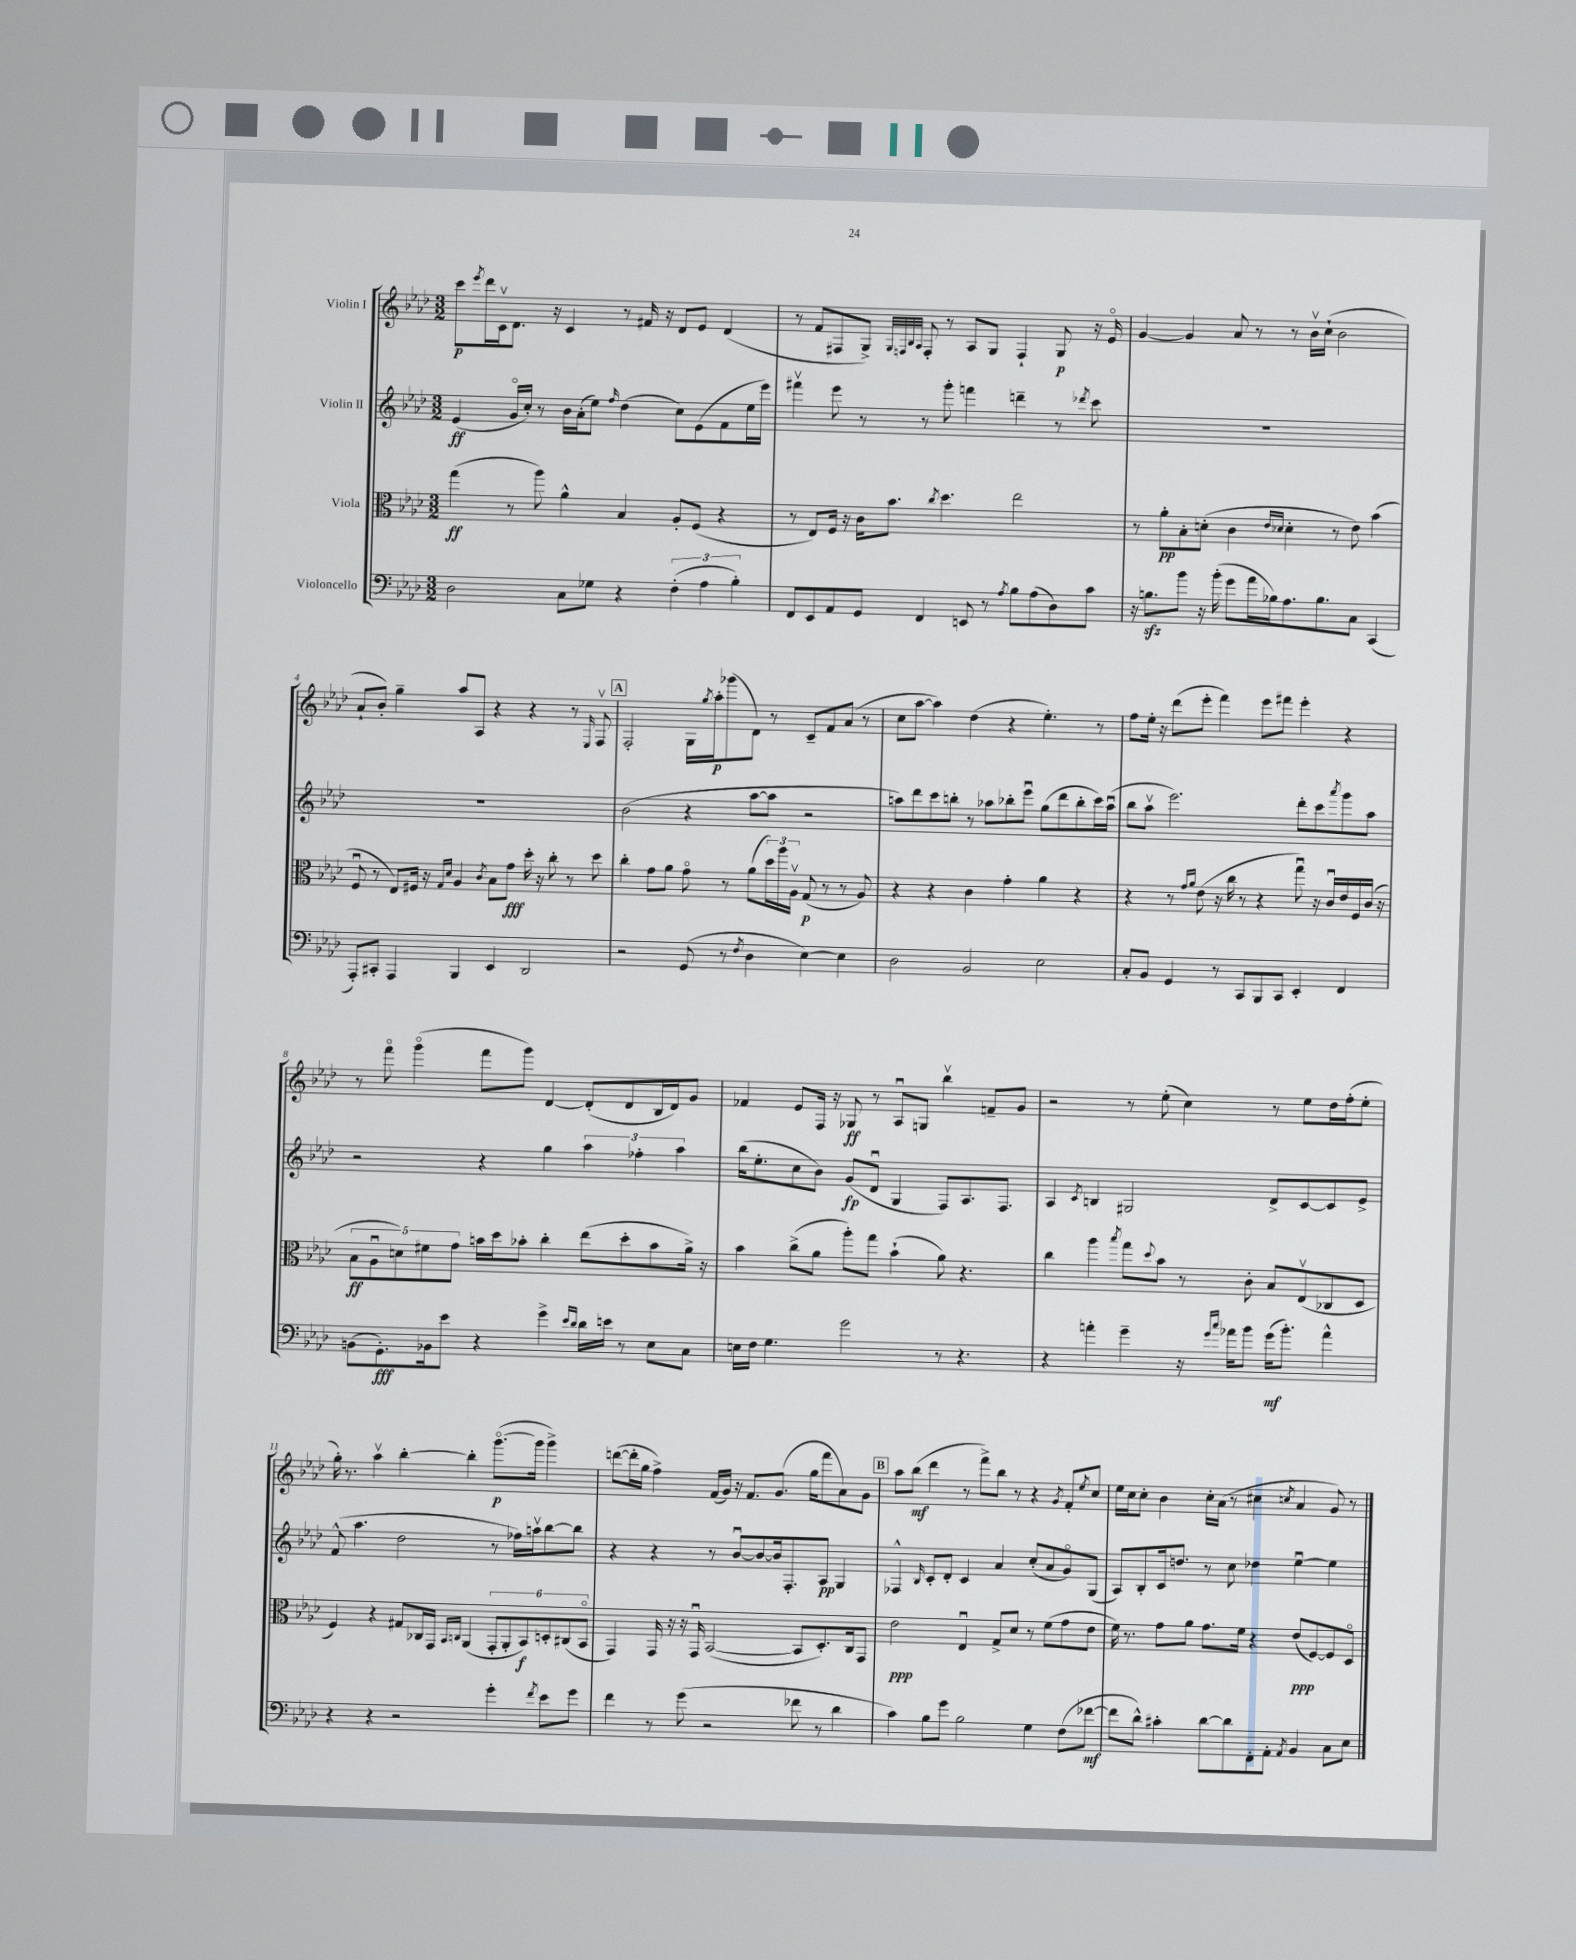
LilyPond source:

<<
\new StaffGroup <<
\new Staff = "s0" \with { instrumentName = "Violin I" } {
    \clef treble \key aes \major \numericTimeSignature \time 3/2
    c'''8\p \acciaccatura { ees'''8 } des'''16 c'16\upbow des'8. r16 c'4 r8 fis'16 r16 des'8 ees'8 des'4( |
    r8 f'8 fis8 g8->) \grace { g32 f32 bes32 aes32 } f8-. r8 aes8 g8 f4-! g8\p r16 ees'16\flageolet |
    g'4~ g'4 aes'8 r8 r8 bes'16\upbow c''16-!( bes'2 |
    aes'8-! bes'8-.) g''4-- aes''8 aes8 r4 r4 r8 \grace { ees16 } f8\upbow |
    \mark \markup { \box "A" } f2-. g16 \acciaccatura { g''8 } aes''16-.\p ges'''8( des'8) r8 c'8-- f'8 aes'8( r8 |
    c''8 aes''8~ aes''4) des''4( r4 ees''4.-.) r8 |
    f''8 ees''16-. r16 des'''8( ees'''8-. f'''4) ees'''8 fis'''8 ees'''4-. r4 |
    r8 f'''8\flageolet g'''4\flageolet( f'''8 g'''8) des'4~ des'8-.( des'8 bes16 des'16) g'8 |
    fes'4 ees'8 f16 r16 ges8\ff r8 aes8\downbow g8 bes''4\upbow f'8-- g'8 |
    r2 r8 ees''8-.( c''4) r8 ees''8 des''16 f''16-.( ees''8-. |
    g''16-.) r8. aes''4\upbow bes''4~-. bes''4-. g'''8.~\flageolet\p( g'''16 g'''4->) |
    d'''8~( d'''16-. g''16 f''4->) f'16( g'16) r16 f'8. g'8.( g''16 f'''8 aes'8) g'8 |
    \mark \markup { \box "B" } aes''8 bes''8\mf( des'''4 r8 f'''8->) bes''8 r8 r4 \acciaccatura { g'8 } f'8-. \acciaccatura { ees''8 } c''8 |
    ees''16 c''16 c''8-. bes'4 c''16-. aes'16( r8 cis''4 \acciaccatura { c''8 } aes'4 g'8) r8 \bar "|." |
}
\new Staff = "s1" \with { instrumentName = "Violin II" } {
    \clef treble \key aes \major \numericTimeSignature \time 3/2
    ees'4\ff( g'16\flageolet c''16-.) r8 bes'16 aes'16-.( ees''8) \grace { f''16 } des''4( c''8) ees'8( f'8 ees''16 ees'''16) |
    fis'''4\upbow ees'''8 r8 r8 g'''8-. f'''4 d'''4-- r8 \acciaccatura { des'''8 } c'''8 |
    R1. |
    R1. |
    \mark \markup { \box "A" } bes'2( r4 aes''8~ aes''8 r2 |
    a''8) des'''8 c'''8 b''8-. r8 aes''8 bes''8-. ees'''8\downbow g''8( des'''8 bes''8-. c'''16) aes''16\downbow( |
    bes''8 aes''8\upbow ees'''2.) des'''8-. c'''8 \acciaccatura { aes'''8 } g'''8 aes''8 |
    r2 r4 g''4 \tuplet 3/2 { aes''4 fes''4-. aes''4 } |
    bes''16( ees''8.-. c''8 bes'8) g'8\fp( des'8\downbow g4 f8) aes8. f8. |
    aes4 \acciaccatura { c'8 } b4 gis2 des'8-> c'8~ c'8 ees'8-> |
    f'8-^( aes''4. des''2 r8 fes''16) a''16\upbow bes''8~ bes''8 |
    r4 r4 r8 bes'8~\downbow bes'8~ bes'16 f8.-. aes8\pp g4 |
    \mark \markup { \box "B" } fes4-^ \grace { bes16 } c'8-. des'8-. c'4 aes'4 c''8-.( aes'8 g'8\flageolet) g8( |
    aes8) bes8-. c'16 d''8. r8 c''8 des''4 ees''4~\downbow ees''4 \bar "|." |
}
\new Staff = "s2" \with { instrumentName = "Viola" } {
    \clef alto \key aes \major \numericTimeSignature \time 3/2
    g''4\ff( r8 aes''8) aes'4-^ bes4 aes8-. f8( r4 |
    r8 ees8) f16 r16 c'16 bes'8. \acciaccatura { c''8 } des''4. ees''2 |
    r8 aes'8-.\pp bes8-. d'8-.( c'4 \grace { ees'16 des'16 } des'4-. r8 ees'8) bes'4( |
    f8\downbow r8 ees8) fis16 r16 \grace { g16 des'16 } aes4 \acciaccatura { c'8 } bes8 g'8\fff des''16-. r16 c''8-. r8 des''8 |
    \mark \markup { \box "A" } c''4-. g'8 aes'8 g'8\flageolet r8 aes'8( \tuplet 3/2 { des''16) aes''16 aes16\upbow } g8\p( r8 r8 aes8) |
    r4 r4 c'4 g'4-. aes'4 r4 |
    r4 r8 \grace { g'16 aes'16 } ees'8( r16 c''16 r8 r4 g''8\downbow) r16 c'16\downbow ees'16 f16 c'16( r16 |
    \tuplet 5/4 { bes8\ff aes8\downbow d'8) fis'8 g'8 } b'16 des''16 bes'8-. c''4-. ees''8( des''8-. bes'8 aes'16->) r16 |
    bes'4 c''8->( aes'8 aes''8-.) g''8 bes'4-!( aes'8) r4. |
    c''4 aes''4 \acciaccatura { bes''8 } g''8 \appoggiatura { des''8 } bes'8 r8 c'8-. bes8 ees8\upbow( ces8 des8 |
    f4) r4 gis8 ces16 g,16 \grace { bes,16 c16 } aes,4( \tuplet 6/4 { g,8-. aes,8-. bes,8\f) d8-. cis8( bes,8\flageolet } |
    g,4) g,16 r16 r16 g,16\downbow bes,2~( bes,8 des8.-.) c16 g,8 |
    \mark \markup { \box "B" } ees'2\ppp ees4\downbow g8-> des'8 r8 f'8( g'8 ees'8 |
    f'16) r8. g'8 aes'8 g'8. f'16 r4 ees'8\ppp( f8~) f8 des8\flageolet \bar "|." |
}
\new Staff = "s3" \with { instrumentName = "Violoncello" } {
    \clef bass \key aes \major \numericTimeSignature \time 3/2
    des2 c8 ges8 r4 \tuplet 3/2 { f4-.( aes4 bes4-.) } |
    f,8 ees,8 aes,8 g,8 f,4 e,8 r8 \acciaccatura { aes8 } bes8 aes8( des8) c'8 |
    r16 b8.\sfz bes'8 r16 bes'16-.( g'8 aes'16 bes16) aes8. bes8. c8 c,4( |
    aes,,8-.) cis,8-. aes,,4 bes,,4 ees,4 des,2 |
    \mark \markup { \box "A" } r2 g,8( r8 \acciaccatura { f8 } des4 ees4~) ees4 |
    des2 bes,2 ees2 |
    c8-. bes,8 g,4 r8 c,8 bes,,8 c,8 ees,4-. f,4 |
    b,8( g,8.-.\fff) bes,16 ees'8 r4 g'4-> \grace { ees'16 des'16 } des'16 e'16 r8 ees8 c8 |
    e16 f16 g4. g'2 r8 r4. |
    r4 a'4-. g'4-- r16 \grace { g'16 c''16 } aes'16 bes'8 g'16\mf( bes'8.-.) aes'4-^ |
    r4 r4 r2 g'4-. \acciaccatura { f'8 } ees'8 g'8 |
    f'4 r8 g'8( r2 fes'8 r8 des'4 |
    \mark \markup { \box "B" } c'4) bes8 g'8 bes2 g4 f8( fes'8~\mf |
    fes'8 des'8-^) cis'4-. des'8~ des'8 f,8-. aes,8-. \acciaccatura { aes,8 } bes,4 c8 ees8 \bar "|." |
}
>>
>>
